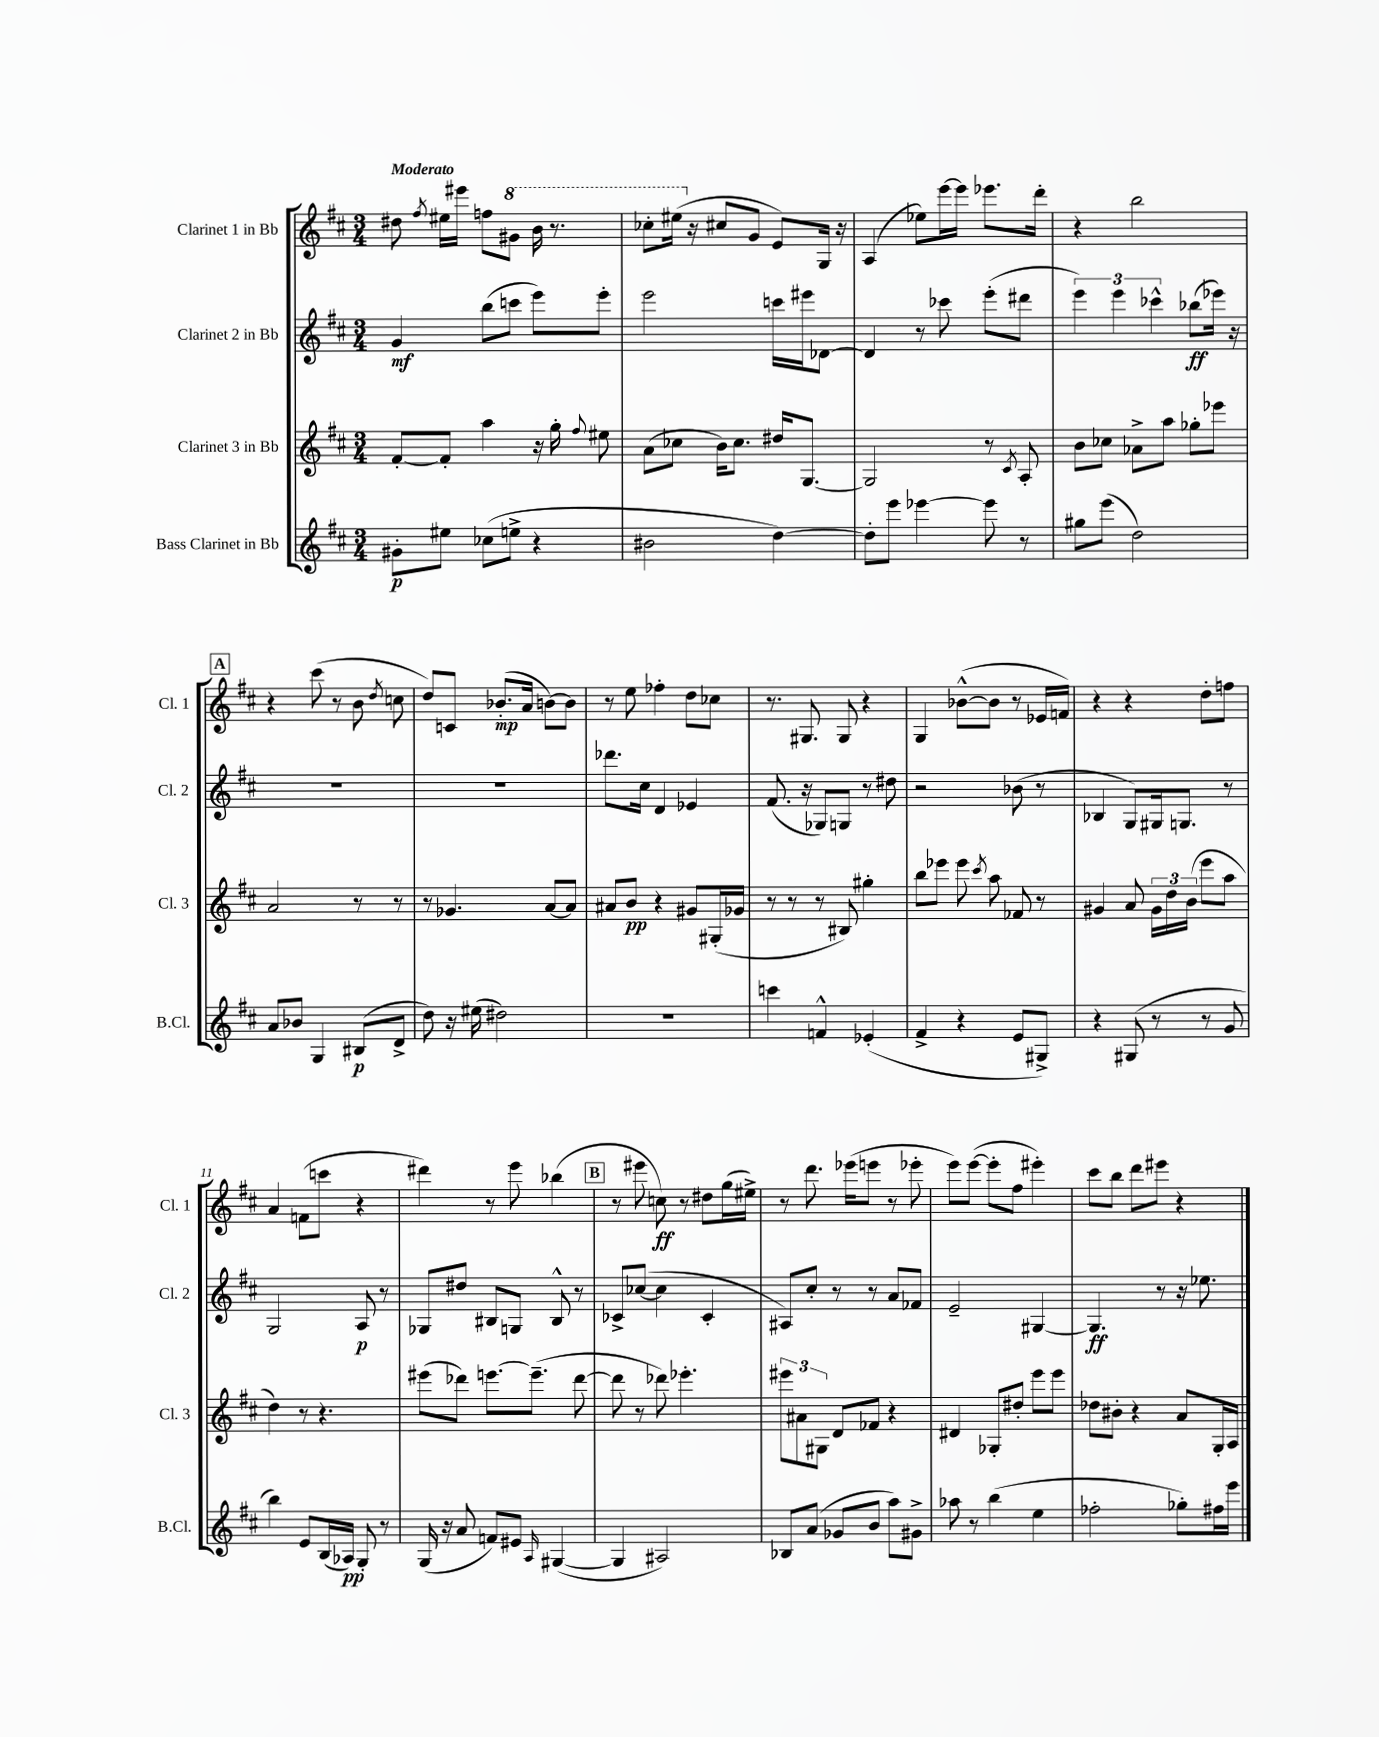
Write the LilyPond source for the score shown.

<<
\new StaffGroup <<
\new Staff = "s0" \with { instrumentName = "Clarinet 1 in Bb" shortInstrumentName = "Cl. 1" } {
    \clef treble \key d \major \numericTimeSignature \time 3/4 \tempo "Moderato"
    \autoBeamOff dis''8 \acciaccatura { fis''8 } eis''16[ eis'''16] f''8[ \ottava #1 gis''8] b''16 r8. |
    ces'''8[-. eis'''16]( \ottava #0 r16 cis''!8[ g'8] e'8[) g16] r16 |
    a4( ees''8[) e'''16~ e'''16] ees'''8.[ d'''16]-. |
    r4 b''2 |
    \mark \markup { \box "A" } r4 cis'''8( r8 b'8 \acciaccatura { d''8 } c''8 |
    d''8[) c'8] bes'8.[-.\mp( a'16] b'8[~) b'8] |
    r8 e''8 fes''4-. d''8[ ces''8] |
    r8. gis8. gis8 r4 |
    g4 bes'8[~-^( bes'8] r8 ees'16[ f'16]) |
    r4 r4 d''8[-. f''8] |
    a'4 f'8[( c'''8] r4 |
    dis'''4) r8 e'''8 bes''4( |
    \mark \markup { \box "B" } r8 eis'''8 c''8\ff) r8 dis''8[ g''16( eis''16]->) |
    r8 d'''8. ees'''16[( e'''8] r8 ees'''8-. |
    e'''8[) e'''8]~( e'''8[-. fis''8] eis'''4-.) |
    cis'''8[ b''8] d'''8[ eis'''8] r4 \bar "|." |
}
\new Staff = "s1" \with { instrumentName = "Clarinet 2 in Bb" shortInstrumentName = "Cl. 2" } {
    \clef treble \key d \major \numericTimeSignature \time 3/4
    \autoBeamOff g'4\mf b''8[( c'''8] e'''8[) e'''8]-. |
    e'''2 c'''16[ eis'''16 des'8]~ |
    des'4 r8 ces'''8 e'''8[-.( dis'''8] |
    \tuplet 3/2 { e'''4) e'''4 ces'''4-^ } bes''8[\ff( ees'''16]) r16 |
    \mark \markup { \box "A" } R2. |
    R2. |
    des'''8.[ cis''16] d'4 ees'4 |
    fis'8.( r16 ges8[) g8] r8 dis''8 |
    r2 bes'8( r8 |
    bes4 g8[) gis16 g8.] r8 |
    g2 a8\p r8 |
    ges8[ dis''8] bis8[ g8] bis8-^ r8 |
    \mark \markup { \box "B" } ces'8[-> ces''8]~( ces''4 ces'4-. |
    ais8[) cis''8]-. r8 r8 a'8[ fes'8] |
    e'2-- gis4~ |
    gis4.\ff r8 r16 ees''8. \bar "|." |
}
\new Staff = "s2" \with { instrumentName = "Clarinet 3 in Bb" shortInstrumentName = "Cl. 3" } {
    \clef treble \key d \major \numericTimeSignature \time 3/4
    \autoBeamOff fis'8[~-. fis'8]-. a''4 r16 g''16-. \appoggiatura { fis''8 } eis''8 |
    a'8[( ces''8] b'16[) ces''8.] dis''16[ g8.]~ |
    g2 r8 \acciaccatura { cis'8 } a8-. |
    b'8[ ces''8] aes'8[-> a''8] ges''8[-. ees'''8] |
    \mark \markup { \box "A" } a'2 r8 r8 |
    r8 ges'4. a'8[~ a'8] |
    ais'8[ b'8]\pp r4 gis'8[ gis16-.( ges'16] |
    r8 r8 r8 bis8) gis''4-. |
    b''8[ ees'''8] ees'''8 \acciaccatura { cis'''8 } a''8 fes'8 r8 |
    gis'4 a'8 \tuplet 3/2 { gis'16[ d''16 b'16]( } e'''8[ a''8] |
    d''4) r8 r4. |
    eis'''8[( des'''8]) e'''8.[~ e'''8.]--( des'''8~ |
    \mark \markup { \box "B" } des'''8 r8 des'''8) ees'''4.-. |
    \tuplet 3/2 { eis'''8[ ais'8 gis8] } d'8[ fes'8] r4 |
    dis'4 ges8[-. dis''8]-. e'''8[ e'''8] |
    des''8[ bis'8]-. r4 a'8[ g16-. a16] \bar "|." |
}
\new Staff = "s3" \with { instrumentName = "Bass Clarinet in Bb" shortInstrumentName = "B.Cl." } {
    \clef treble \key d \major \numericTimeSignature \time 3/4
    \autoBeamOff gis'8[-.\p eis''8] ces''8[( e''8]-> r4 |
    bis'2 d''4~) |
    d''8[-. e'''8] ees'''4~ ees'''8 r8 |
    gis''8[ e'''8]( d''2) |
    \mark \markup { \box "A" } a'8[ bes'8] g4 bis8[\p( d'8]-> |
    d''8) r16 eis''16( dis''2) |
    R2. |
    c'''4 f'4-^ ees'4-.( |
    fis'4-> r4 e'8[ gis8]->) |
    r4 gis8( r8 r8 g'8 |
    b''4) e'8[ b16( aes16]\pp) g8-. r8 |
    g16( r16 a'8 f'8[) eis'8] \grace { a16 } gis4~( |
    \mark \markup { \box "B" } gis4 ais2) |
    bes8[ a'8]( ges'8[ b'8] a''8[) gis'8]-> |
    aes''8 r8 b''4( e''4 |
    fes''2-. ges''8[-.) fis''16 e'''16] \bar "|." |
}
>>
>>
